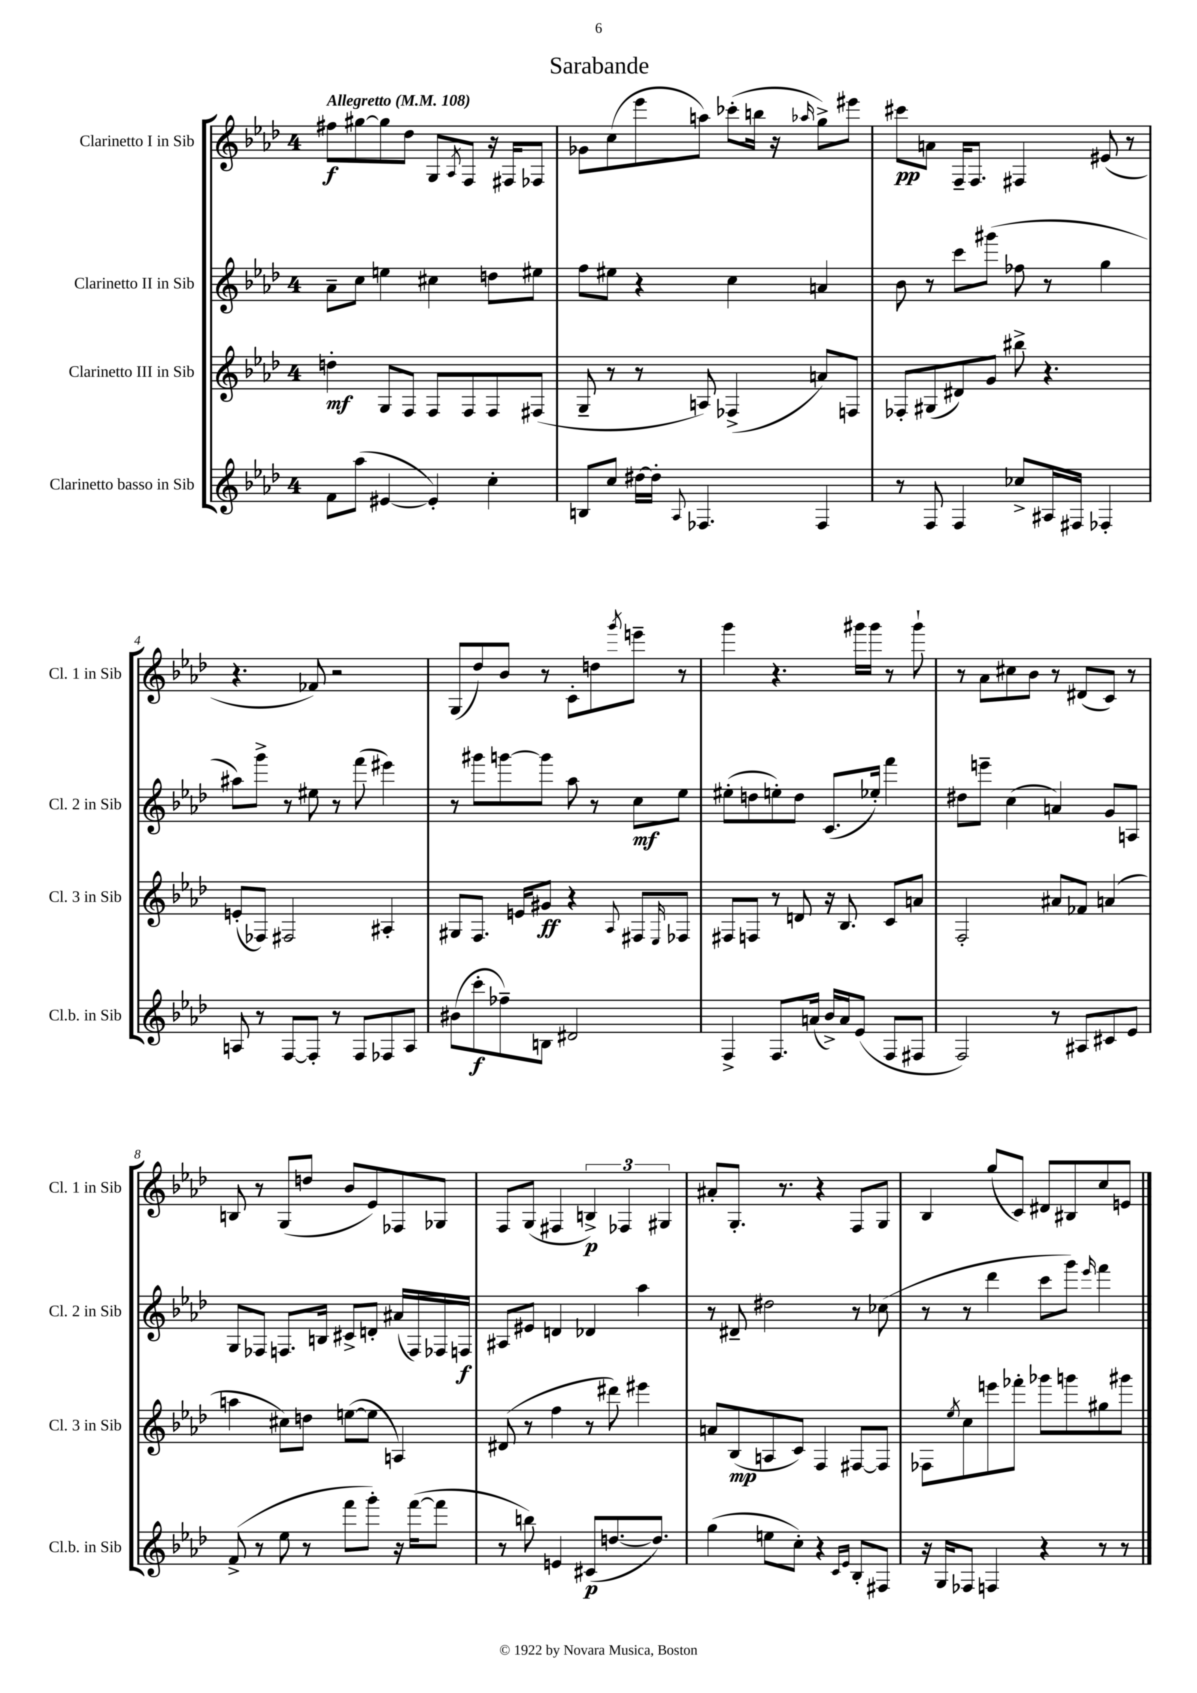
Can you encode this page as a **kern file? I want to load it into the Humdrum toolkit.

**kern	**kern	**kern	**kern
*staff4	*staff3	*staff2	*staff1
*clefG2	*clefG2	*clefG2	*clefG2
*k[b-e-a-d-]	*k[b-e-a-d-]	*k[b-e-a-d-]	*k[b-e-a-d-]
*M4/4	*M4/4	*M4/4	*M4/4
*MM108	*MM108	*MM108	*MM108
8f\L	4dd'\	8a-~\L	8ff#\L
(8aa-\J	.	8cc\J	[8gg#\
[4e#/	8G/L	4ee\	8gg#\]
.	8F/J	.	8dd-\J
4e#'/])	8F/L	4cc#\	8G/L
.	.	.	8qA-/
.	8F/	.	8F/J
4cc'\	8F/	8dd\L	16r
.	.	.	16F#/LK
.	(8F#/J	8ee#\J	8F-/J
=	=	=	=
8B/L	8G~/	8ff\L	8g-\L
8cc/J	8r	8ee#\J	(8cc\
[16dd#\LL	8r	4r	8eee-\
16dd#'\]JJ	.	.	.
8qqA-/	.	.	.
4.F-/	8A/)	.	8aa\J)
.	(4F-^/	4cc\	(8ccc-'\L
.	.	.	16bb\Jk
.	.	.	16r
.	.	.	16qqaa-/
4F-/	8a/L)	4a/	8gg^\L)
.	8F/J	.	8eee#\J
=	=	=	=
8r	8F-'/L	8b-\	8ccc#\L
8F/	(8G#/	8r	8a\J
4F/	8d#/)	8ccc\L	16F~/LK
.	.	.	8.F/J
.	8g/J	(8ggg#\J	.
8cc-^/L	8bb#^\	8ff-\	4F#/
16A#/L	4.r	8r	.
16F#/JJ	.	.	.
4F-'/	.	4gg\	(8e#/
.	.	.	8r
=	=	=	=
8A/	(8e'/L	8aa#\L)	4.r
8r	8F-/J)	8ggg^\J	.
[8F/L	2F#/	8r	.
8F'/]J	.	8ee#\	8f-/)
8r	.	8r	2r
8F/L	.	(8fff\	.
8F-/	4A#'/	4eee#\)	.
8A/J	.	.	.
=	=	=	=
(8b#\L	8G#/L	8r	(8G/L
8ccc'\	8.F/J	8ggg#\L	8dd-/)
8ff-~\)	.	[8ggg\	8b-/J
.	16e/LK	.	.
8B\J	8g#/J	8ggg\]J	8r
2d#/	4r	8aa-\	8c'\L
.	.	8r	8dd\
.	8qqA-/	.	8qggg/
.	8F#/L	8cc\L	8eee~\J
.	16qqE-/	.	.
.	8F-/J	8ee-\J	8r
=	=	=	=
4F^/	8F#/L	(8ee#'\L	4ggg\
.	8F/J	8dd\	.
8.F/L	8r	8ee'\)	4.r
.	8d/	8dd\J	.
(16a/Jk	.	.	.
16b-^/LL)	16r	(8.c/L	.
16a/J	8.B-/	.	.
(8e-/J	.	.	16ggg#\LL
.	.	16ee-'/Jk)	16ggg#\JJ
8F/L	8c/L	4fff\	8r
8F#/J	8a/J	.	8ggg#`\
=	=	=	=
2F/)	2F'/	8dd#\L	8r
.	.	8eee~\J	8a-\L
.	.	(4cc\	8cc#\
.	.	.	8b-\J
8r	8a#/L	4a/)	8r
8A#/L	8f-/J	.	(8d#/L
8c#/	(4a/	8g/L	8c/J)
8e-/J	.	8A/J	8r
=	=	=	=
(8f^/	4aa\	8G/L	8B/
8r	.	8F-/J	8r
8ee-\	8cc#\L)	8.F/L	(8G/L
8r	8dd\J	.	8dd/J
.	.	16B/Jk	.
8fff\L	([8ee\L	8c#^/L	8b-/L
8ggg'\J)	8ee\]J	8d'/J	8e-/)
16r	4A/)	(16a#/LL	8F-/
([16fff\LK	.	16F/)	.
8fff\]J	.	16F-/	8G-/J
.	.	16F/JJ	.
=	=	=	=
8r	(8d#/	8A#/L	8F/L
8bb\)	8r	8e#/J	(8G/J
4e/	4ff\	4d/	4F#/
(8c#/L	8r	4d-/	6B^/)
[8.dd/	8ddd#\)	.	.
.	.	.	6F-/
.	4eee#\	4aa-\	.
8.dd/]J)	.	.	.
.	.	.	6G#/
=	=	=	=
(4gg\	8a/L	8r	8a#'/L
.	(8B-/	8d#~/	8.G'/J
8ee\L	8A/	2dd#\	.
.	.	.	8.r
8cc'\J)	8c/J)	.	.
4r	4F/	.	4r
16qqc/LL	.	.	.
16qqe-/JJ	.	.	.
8B-'/L	[8F#/L	8r	8F/L
8F#/J	8F#/]J	(8cc-\	8G/J
=	=	=	=
16r	8F-\L	8r	4B-/
16G/LK	.	.	.
.	8qee-/	.	.
8F-/J	8cc\	8r	.
4F/	8eee\	4ddd-\	(8gg/L
.	8fff-'\J	.	8c/J)
4r	8ggg-\L	8ccc\L	8d#/L
.	8ggg\	8ggg\J)	8B#/
.	.	16qqeee-/	.
8r	8gg#\	4fff\	8cc/
8r	8ggg#\J	.	8e/J
==	==	==	==
*-	*-	*-	*-
